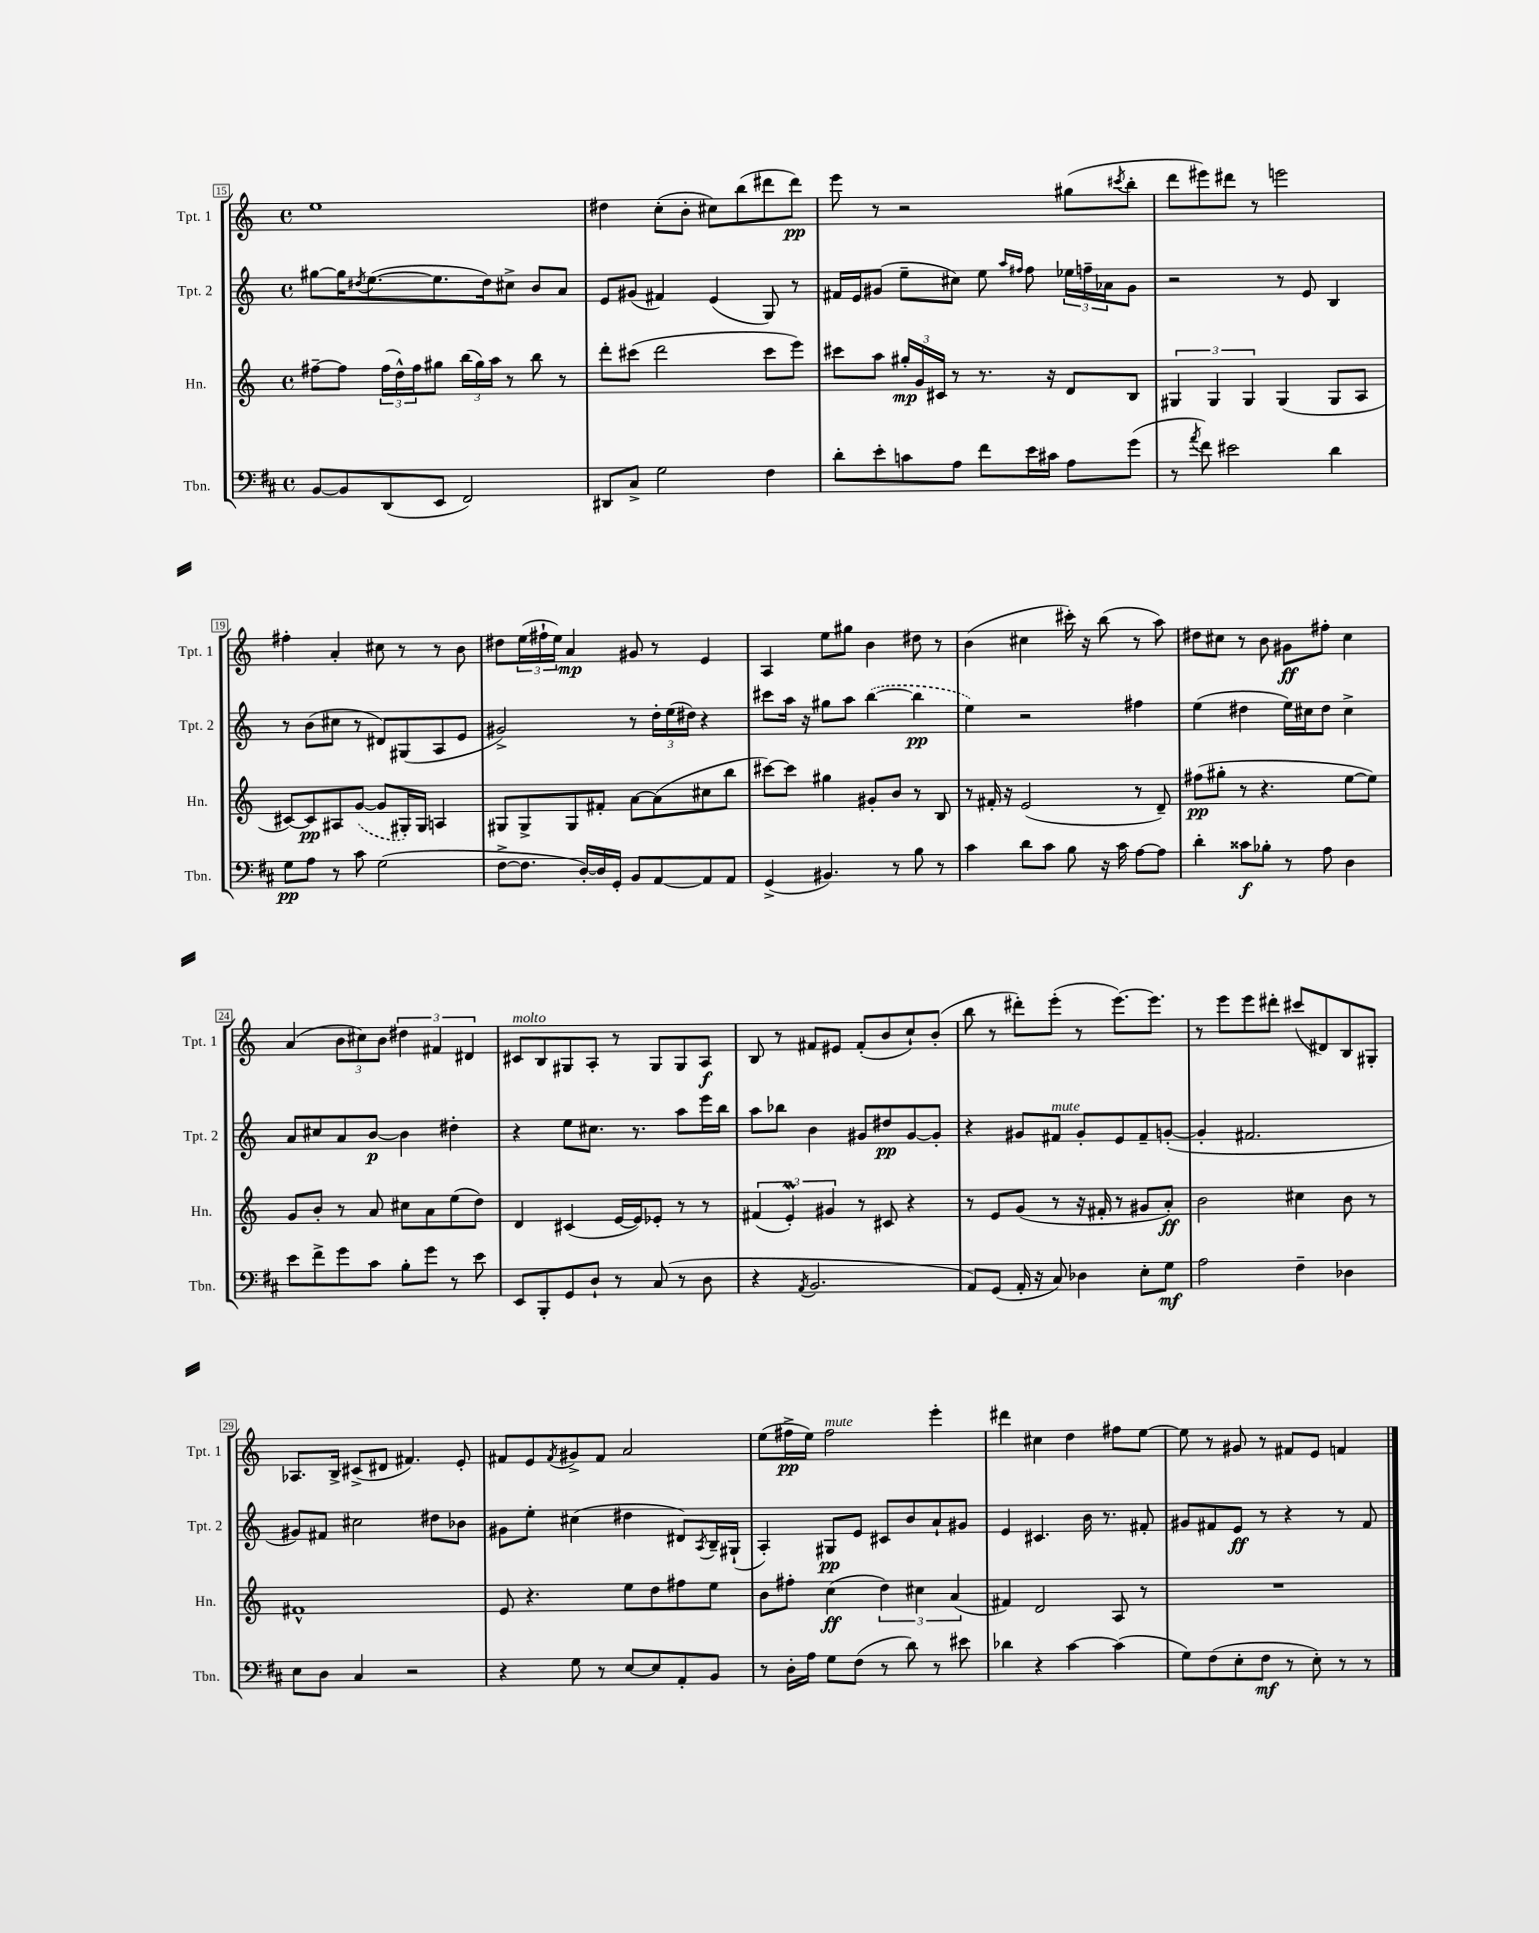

**kern	**kern	**kern	**kern
*staff4	*staff3	*staff2	*staff1
*clefF4	*clefG2	*clefG2	*clefG2
*k[f#c#]	*k[]	*k[]	*k[]
*M4/4	*M4/4	*M4/4	*M4/4
*met(c)	*met(c)	*met(c)	*met(c)
[8BB	[8ff#~	[8gg#	1ee
8BB]	8ff#]	16gg#]	.
.	.	8qdd#	.
.	.	([8.ee	.
(8DD	(24ff#	.	.
.	24dd^^)	.	.
.	24ff#	.	.
8EE	8gg#	8.ee]	.
2FF#)	(24bb	.	.
.	24gg#)	.	.
.	.	16dd#)	.
.	24aa	.	.
.	8r	8cc#^	.
.	8bb	8b	.
.	8r	8a	.
=	=	=	=
8DD#	8ddd'	8e	4dd#
8C#^	(8ccc#	(8g#	.
2G	2ddd	4f#)	(8cc'
.	.	.	8b'
.	.	(4e	8cc#)
.	.	.	(8bb
4F#	8ccc#	8G)	8ddd#
.	8eee)	8r	8ddd#)
=	=	=	=
8d'	8ccc#	16f#	8eee
.	.	16e	.
8e'	8aa	(8g#	8r
8c	24gg#'	8ee~	2r
.	24g	.	.
.	24c#	.	.
8A	8r	8cc#)	.
8f#	8.r	8ee	.
.	.	16qqaa	.
.	.	16qqff#	.
16e	.	8ff#	.
16c#	16r	.	.
8A	8d	24ee-	(8gg#
.	.	24ff~	.
.	.	24a-	.
.	.	.	8qccc#
(8g	8B	8g#	8bb'
=	=	=	=
8r	6G#	2r	8ddd
8qa	.	.	.
8f#)	.	.	8eee#)
.	6G#	.	.
2e#	.	.	8ddd#
.	6G#	.	.
.	.	.	8r
.	(4G#	8r	2eee
.	.	8e	.
4d	8G#	4B	.
.	8A	.	.
=	=	=	=
8G	[8c#)	8r	4ff#'
8A	8c#]	(8b	.
8r	8A#	8cc#	4a'
8c#	([8g	8r	.
(2G	8g]	8d#)	8cc#
.	16G#')	(8G#	8r
.	16G#	.	.
.	4A	8A	8r
.	.	8e	8b
=	=	=	=
[8F#^	8G#	2g#^)	8dd#
8.F#]	8G#^	.	(24ee
.	.	.	24ff#`
.	.	.	24ee)
.	8G#	.	4a
[16D')	.	.	.
16D]	8f#'	.	.
16GG'	.	.	.
8BB	[8a	8r	8g#
[8AA	(8a]	24dd'	8r
.	.	(24ee	.
.	.	24dd#)	.
8AA]	8cc#	4r	4e
8AA	8bb	.	.
=	=	=	=
(4GG^	[8ccc#)	8ccc#	4A
.	8ccc#]	16aa	.
.	.	16r	.
4.BB#)	4gg#	8gg#	8ee
.	.	8aa	8gg#
.	8g#'	([4bb	4b
8r	8b	.	.
8B	8r	4bb]	8dd#
8r	8B	.	8r
=	=	=	=
4c#	8r	4ee)	(4b
.	16f#'	.	.
.	16r	.	.
8d	(2e	2r	4cc#
8c#	.	.	.
8B	.	.	16ccc#')
.	.	.	16r
16r	.	.	(8bb
16c#	.	.	.
[8A	8r	4ff#	8r
8A]	8d~)	.	8aa)
=	=	=	=
4d'	(8ff#	(4ee	8dd#
.	8gg#'	.	8cc#
8c##	8r	4dd#	8r
8B-'	4.r	.	8b
8r	.	16ee)	8g#
.	.	16cc#	.
8A	.	8dd#	8ff#'
4D	[8ee	4cc#^	4cc#
.	8ee])	.	.
=	=	=	=
8e	8g	8a	(4a
8f#^	8b'	8cc#	.
8g	8r	8a	12b
.	.	.	12cc#)
8c#	8a	[8b	.
.	.	.	12b
8B'	8cc#	4b]	6dd#
8g	8a	.	.
.	.	.	6f#
8r	(8ee	4dd#'	.
.	.	.	6d#
8e	8dd)	.	.
=	=	=	=
8EE	4d	4r	8c#
8BBB'	.	.	8B
8GG	(4c#	8ee	8G#
8D`	.	8.cc#	8A'
8r	[16e	.	8r
.	16e])	8.r	.
(8C#	8e-'	.	8G#
8r	8r	8aa	8G#
8D	8r	16eee	8A
.	.	16bb	.
=	=	=	=
4r	(6f#	8aa	8B
.	.	8bb-	8r
.	6e')	.	.
8qAA	.	.	.
2.BB	.	4b	8f#
.	6g#	.	.
.	.	.	8e#
.	8r	8g#	(8f#'
.	8c#	8dd#	8b
.	4r	[8g#	8cc`)
.	.	8g#']	(8b'
=	=	=	=
8AA)	8r	4r	8bb
(8GG	8e	.	8r
16AA'	(8g	8g#	8ddd#')
16r	.	.	.
8C#)	8r	8f#	(8eee'
4D-	16r	8g#'	8r
.	16f#'	.	.
.	8r	8e	[8.eee)
8E'	8g#	8f#~	.
.	.	.	8.eee]
8G	8a')	([8g'	.
=	=	=	=
2A	2b	4g']	8r
.	.	.	8eee
.	.	2.f#	8eee
.	.	.	8ddd#'
4F#~	4cc#	.	(8ccc#
.	.	.	8d#)
4D-	8b	.	8B
.	8r	.	8G#'
=	=	=	=
8E	1f#^^	8g#)	8.A-
8D	.	8f#	.
.	.	.	16B^
4C#	.	2cc#	(8c#^
.	.	.	8d#
2r	.	.	4.f#)
.	.	8dd#	.
.	.	8b-	8e'
=	=	=	=
4r	8e	8g#	8f#
.	4.r	8ee'	8e
.	.	.	8qf#
8G	.	(4cc#	8g#^
8r	.	.	8f#
[8E	8ee	4dd#	2a
8E]	8dd	.	.
8AA'	8ff#	8d#)	.
.	.	8qA	.
8BB	8ee	16B~	.
.	.	(16G#`	.
=	=	=	=
8r	8b	4A')	(8ee
16D'	8ff#'	.	16ff#^
16A	.	.	16ee)
8G	(4cc	8G#	2ff#
(8F#	.	8e	.
8r	6dd)	8c#	.
8d)	.	8b	.
.	6cc#	.	.
8r	.	8a`	4eee'
.	(6a	.	.
8e#	.	8g#	.
=	=	=	=
4d-	4f#)	4e	4ddd#
4r	2d	4.c#	4cc#
[4c#	.	.	4dd
.	.	16b	.
.	.	8.r	.
(4c#]	8A	.	8ff#
.	8r	8f#'	[8ee
=	=	=	=
8G)	1r	8g#	8ee]
(8F#	.	8f#	8r
8E'	.	8e	8g#
8F#	.	8r	8r
8r	.	4r	8f#
8E')	.	.	8e
8r	.	8r	4f
8r	.	8f#	.
==	==	==	==
*-	*-	*-	*-
